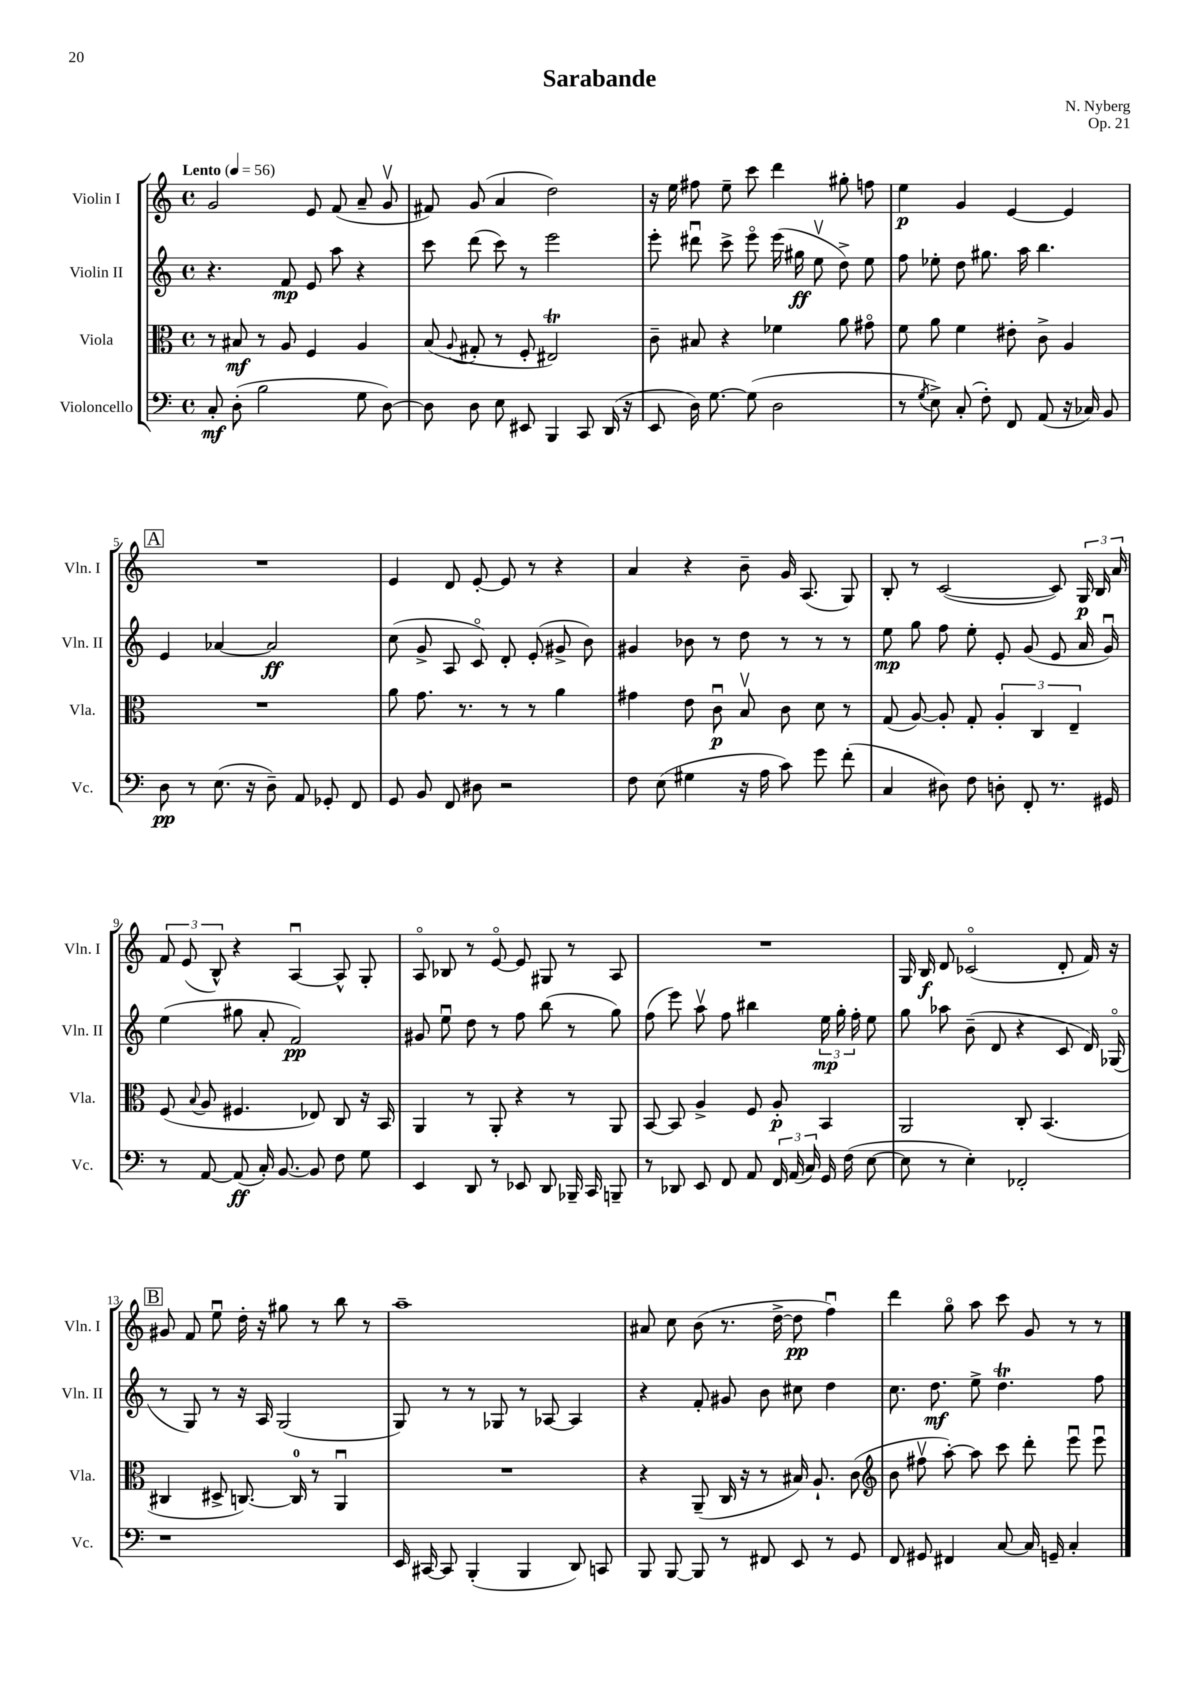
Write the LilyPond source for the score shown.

\header { title = "Sarabande" composer = "N. Nyberg" opus = "Op. 21" }
<<
\new StaffGroup <<
\new Staff = "s0" \with { instrumentName = "Violin I" shortInstrumentName = "Vln. I" } {
    \clef treble \key c \major \defaultTimeSignature \time 4/4 \tempo "Lento" 4 = 56
    \autoBeamOff g'2 e'8 f'8( a'8-- g'8\upbow |
    fis'8) g'8( a'4 d''2) |
    r16 e''16 fis''8 e''8-- c'''8 d'''4 gis''8-. f''8 |
    e''4\p g'4 e'4~ e'4 |
    \mark \markup { \box "A" } R1 |
    e'4 d'8 e'8~-. e'8 r8 r4 |
    a'4 r4 b'8-- g'16 a8.( g8) |
    b8-. r8 c'2~( c'8) \tuplet 3/2 { g16\p b16 a'16 } |
    \tuplet 3/2 { f'8 e'8( b8-^) } r4 a4~\downbow a8-^ g8-. |
    a8\flageolet bes8 r8 e'8~\flageolet e'8 gis8 r8 a8 |
    R1 |
    g16 b16\f d'8 ces'2\flageolet( d'8-. f'16) r16 |
    \mark \markup { \box "B" } gis'8 f'8 e''8\downbow d''16-. r16 gis''8 r8 b''8 r8 |
    a''1-- |
    ais'8 c''8 b'8( r8. d''16~-> d''8\pp f''4\downbow) |
    d'''4 g''8\flageolet a''8 c'''8 g'8 r8 r8 \bar "|." |
}
\new Staff = "s1" \with { instrumentName = "Violin II" shortInstrumentName = "Vln. II" } {
    \clef treble \key c \major \defaultTimeSignature \time 4/4
    \autoBeamOff r4. f'8\mp e'8 a''8 r4 |
    c'''8 d'''8( c'''8) r8 e'''2 |
    e'''8-. dis'''8\downbow c'''8-> e'''8\flageolet e'''16( gis''16\ff e''8\upbow d''8->) e''8 |
    f''8 ees''8-. d''8 gis''8. a''16 b''4. |
    \mark \markup { \box "A" } e'4 aes'4~ aes'2\ff |
    c''8( g'8-> a8 c'8\flageolet) d'8-. e'8-.( gis'8-> b'8) |
    gis'4 bes'8 r8 d''8 r8 r8 r8 |
    e''8\mp g''8 f''8 e''8-. e'8-. g'8( e'8 a'16 g'16\downbow) |
    e''4( gis''8 a'8-. f'2\pp) |
    gis'8 e''8\downbow d''8 r8 f''8 b''8( r8 g''8) |
    f''8( e'''8) a''8\upbow f''8 bis''4 \tuplet 3/2 { e''16\mp g''16-. f''16-. } e''8 |
    g''8 aes''8 b'8--( d'8 r4 c'8 d'16) ges16\flageolet( |
    \mark \markup { \box "B" } r8 g8) r8 r16 a16 g2( |
    g8) r8 r8 ges8 r8 aes8~ aes4 |
    r4 f'8-. gis'8 b'8 cis''8 d''4 |
    c''8. d''8.\mf e''8-> d''4.\trill f''8 \bar "|." |
}
\new Staff = "s2" \with { instrumentName = "Viola" shortInstrumentName = "Vla." } {
    \clef alto \key c \major \defaultTimeSignature \time 4/4
    \autoBeamOff r8 bis8\mf r8 a8 f4 a4 |
    b8( \appoggiatura { a8 } gis8-. r8 f8-. eis2\trill) |
    c'8-- bis8 r4 fes'4 a'8 gis'8\flageolet |
    f'8 a'8 f'4 eis'8-. c'8-> a4 |
    \mark \markup { \box "A" } R1 |
    a'8 g'8. r8. r8 r8 a'4 |
    gis'4 e'8 c'8\downbow\p b8\upbow c'8 d'8 r8 |
    g8( a8~) a8-. g8-. \tuplet 3/2 { a4-. c4 e4-- } |
    f8( \appoggiatura { b8 } a8 fis4. ees8) c8 r16 b,16 |
    a,4 r8 a,8-. r4 r8 a,8 |
    b,8~ b,8 a4-> f8 a8-.\p b,4 |
    a,2 c8-. b,4.( |
    \mark \markup { \box "B" } cis4 dis8-> c8.~) c16-0 r8 a,4\downbow |
    R1 |
    r4 a,8--( c16 r16 r8 bis16) a8.-! c'8( |
    \clef treble b'8 fis''8\upbow a''8~-.) a''8 c'''8 d'''8-. e'''8\downbow e'''8\downbow \bar "|." |
}
\new Staff = "s3" \with { instrumentName = "Violoncello" shortInstrumentName = "Vc." } {
    \clef bass \key c \major \defaultTimeSignature \time 4/4
    \autoBeamOff c8-.\mf d8-.( b2 g8 d8~) |
    d8 d8 e8 eis,8 b,,4 c,8 d,16( r16 |
    e,8 d16) g8.~ g8( d2 |
    r8 \acciaccatura { g8 } e8->) c8-.( f8-.) f,8 a,8( r16 ces16) b,8 |
    \mark \markup { \box "A" } d8\pp r8 e8.( r16 d8--) a,8 ges,8-. f,8 |
    g,8 b,8 f,8 dis8 r2 |
    f8 e8( gis4 r16 a16 c'8) g'8 f'8-.( |
    c4 dis8) f8 d8-. f,8-. r8. gis,16 |
    r8 a,8~ a,8\ff( c16-.) b,8.~ b,8 f8 g8 |
    e,4 d,8 r8 ees,8 d,8 bes,,16-- c,16 b,,8-- |
    r8 des,8 e,8 f,8 a,8 \tuplet 3/2 { f,16 a,16( c16) } g,16 f16( e8~ |
    e8 r8 e4-.) fes,2-. |
    \mark \markup { \box "B" } r1 |
    e,16 cis,16~ cis,8 b,,4-.( b,,4 d,8) c,8 |
    b,,8 b,,8~ b,,8 r8 fis,8 e,8 r8 g,8 |
    f,8 gis,8 fis,4 c8~ c16 g,16-- c4-. \bar "|." |
}
>>
>>
